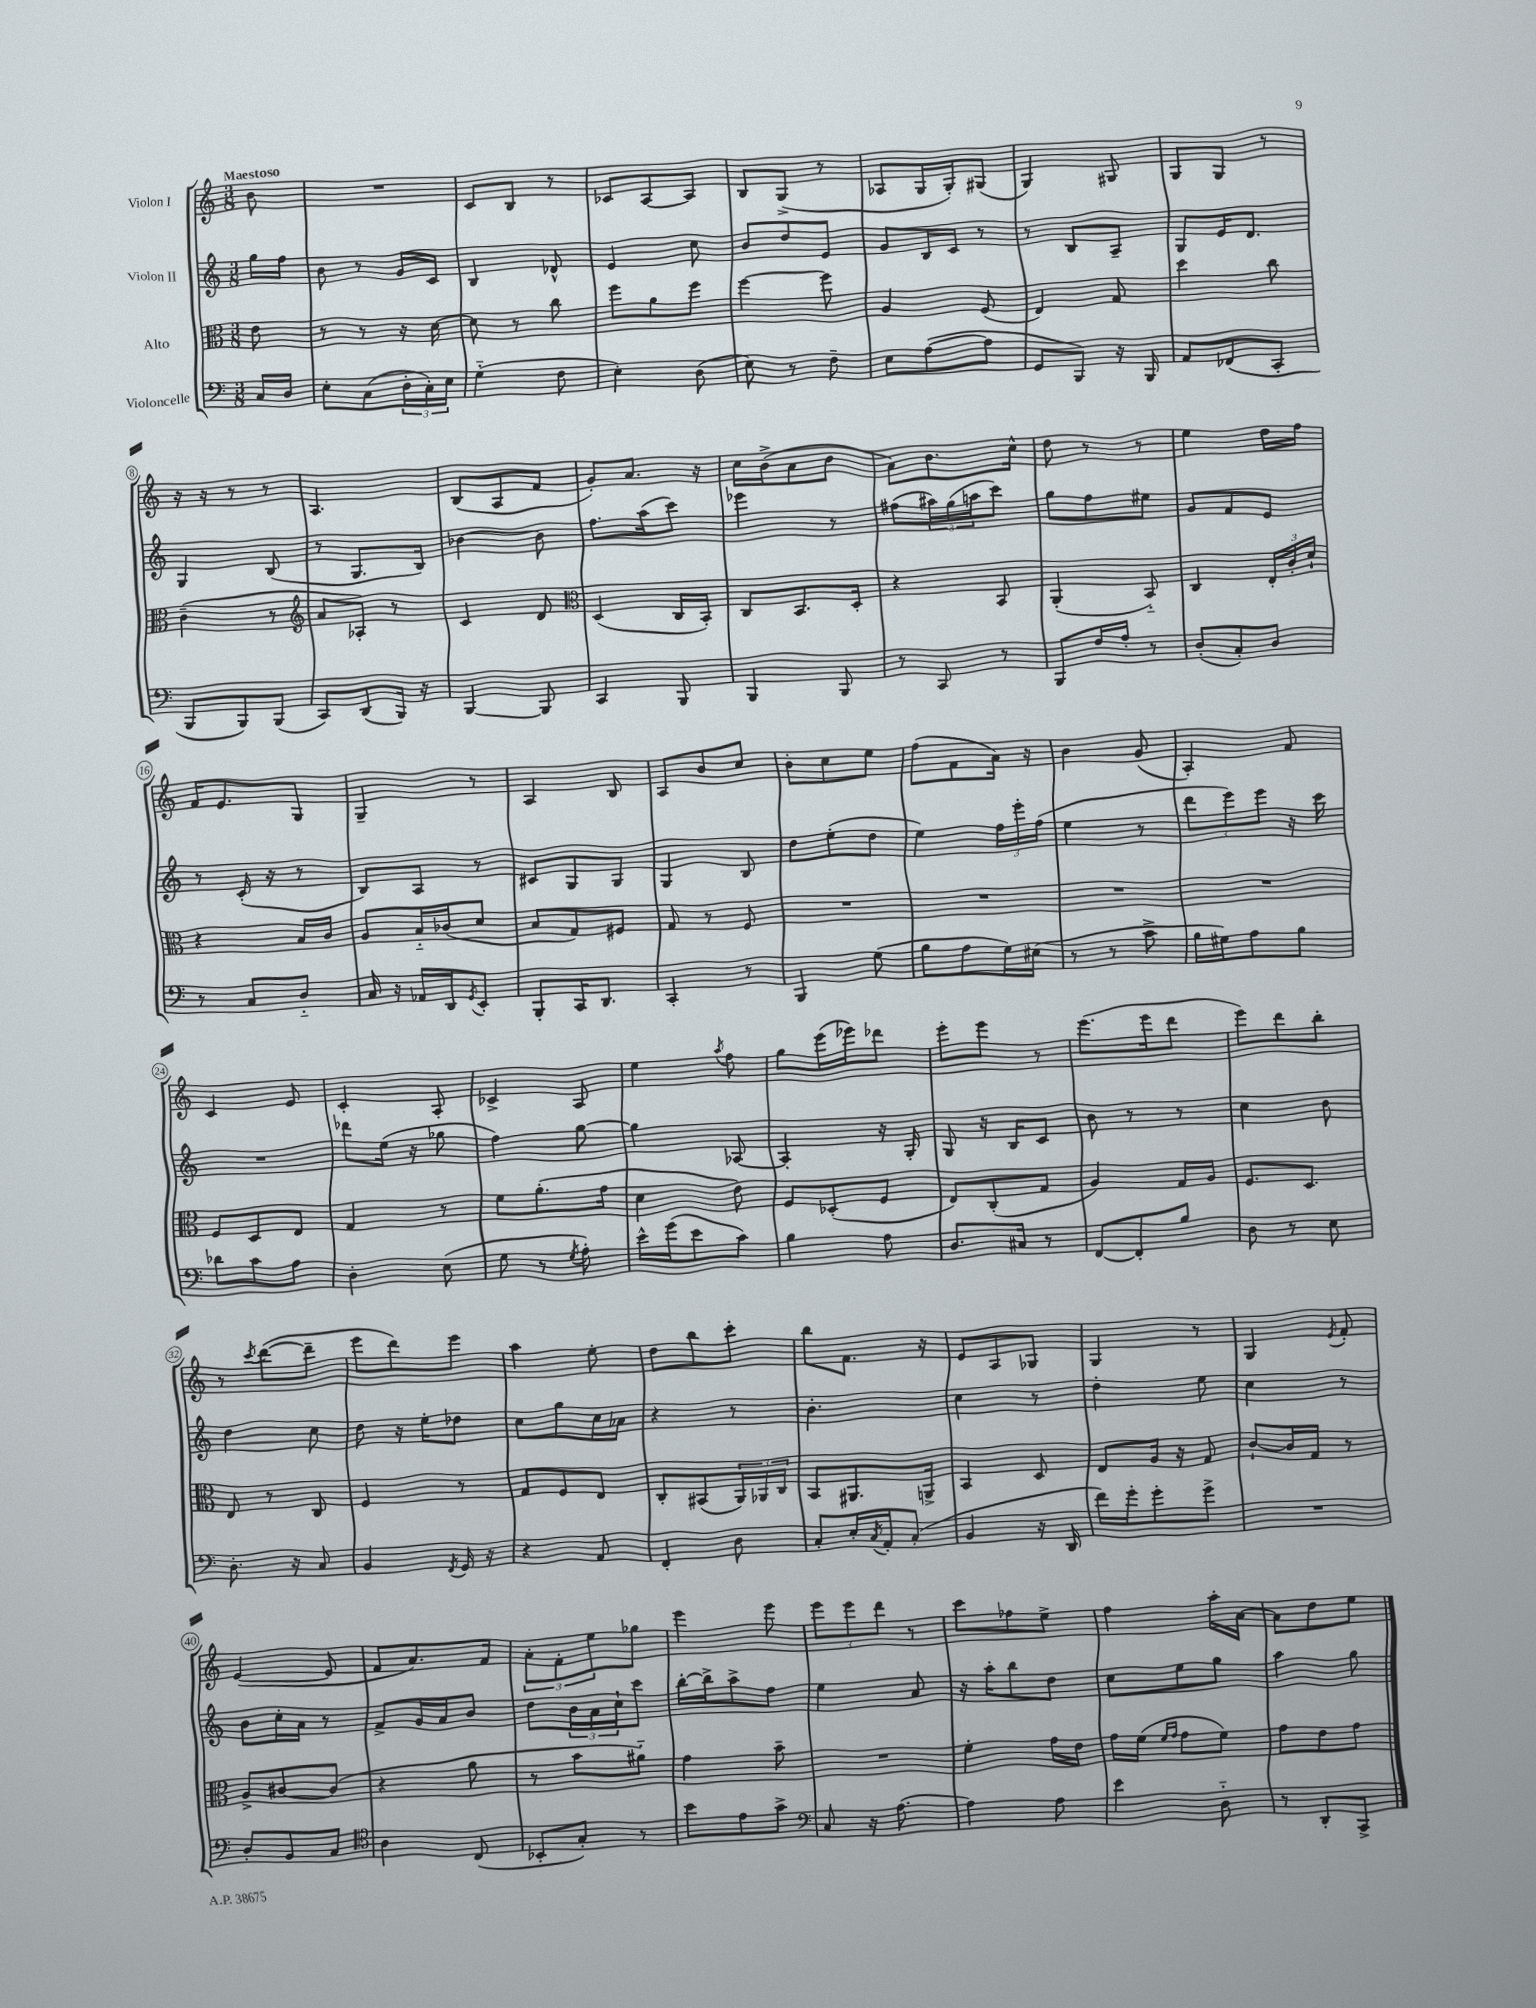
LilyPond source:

<<
\new StaffGroup <<
\new Staff = "s0" \with { instrumentName = "Violon I" } {
    \clef treble \key c \major \numericTimeSignature \time 3/8 \partial 8 \tempo "Maestoso"
    b'8 |
    R4. |
    c'8 b8 r8 |
    ces'8 a8~ a8 |
    b8 g8->( r8 |
    aes8 g16 g16-.) gis8( |
    g4) gis8 |
    g8 g8 r8 |
    r16 r16 r8 r8 |
    a4. |
    b8( a8 f'8 |
    g'8-.) a'8. r16 |
    c''16 b'16->( a'8 b'8 |
    a'8) b'8. c''16-^ |
    d''8 r8 r8 |
    e''4 d''16 f''16 |
    f'16 e'8. g8 |
    g4-- r8 |
    a4 b8 |
    a8 b'8 c''8 |
    b'8-. c''8 e''8 |
    f''8( f'8 a'16) r16 |
    b'4 g'8( |
    a4-.) f'8 |
    c'4 e'8 |
    c'4-. a8-. |
    ces'4-> a8 |
    e''4 \acciaccatura { a''8 } f''8 |
    g''8 e'''16( ees'''16) des'''8 |
    e'''8-. e'''8 r8 |
    e'''8.( e'''16 d'''8 |
    e'''8) d'''8 b''8-. |
    r8 \acciaccatura { c'''8 } d'''8~( d'''8-- |
    e'''8 d'''8) e'''8 |
    a''4 e''8-. |
    d''8 b''8 c'''8-. |
    b''8 f'8. r16 |
    e'8 a8 ges8 |
    g4 r8 |
    g4 \acciaccatura { e'8 } f'8-. |
    e'4~( e'8 |
    f'8 a'8.) f'16 |
    \tuplet 3/2 { a'8-. f'8-. e''8 } ges''8 |
    e'''4 e'''8 |
    \tuplet 3/2 { e'''8 e'''8 d'''8 } r8 |
    c'''8 fes''8 e''8-> |
    f''4 a''16-. a'16~ |
    a'8 d''8 e''8 \bar "|." |
}
\new Staff = "s1" \with { instrumentName = "Violon II" } {
    \clef treble \key c \major \numericTimeSignature \time 3/8 \partial 8
    g''16 f''16 |
    b'8 r8 g'16 c'16 |
    b4 des'8-^ |
    e'4 c''8 |
    b'8 d''8 e'8 |
    g'8 b16 c'16 r8 |
    r8 b8 a8-- |
    g8 e'16 d'8. |
    g4 b8( |
    r8 g8. b16) |
    bes'4~ bes'8 |
    f''8. a''16( c'''8) |
    ees'''4 r8 |
    fis''8( \tuplet 3/2 { ais''16) g''16( a''16 } c'''8) |
    g''8 f''8 eis''8 |
    g'8 f'8 e'8 |
    r8 c'16-.( r16 r8 |
    b8) a8 r8 |
    cis'8 g8 g8 |
    g4 b8 |
    d''8 e''8-.( d''8 |
    e''4) \tuplet 3/2 { f''16 e'''16-. f''16( } |
    e''4 r8 |
    \tuplet 3/2 { d'''8 e'''8) e'''8 } r16 c'''16 |
    R4. |
    des'''8 e''16( r16 ges''8 |
    f''4) g''8~ |
    g''4 aes8~ |
    aes4-. r16 g16-. |
    g8 r16 b16 c'8 |
    b'8 r8 r8 |
    c''4 b'8 |
    d''4 c''8 |
    d''8 r16 e''16-. des''8 |
    c''8 g''8 c''16 aes'16 |
    r4 r8 |
    b'4.-. |
    c''4 r8 |
    d''4-. e''8 |
    c''4 r8 |
    b'8 c''16-. a'16 r8 |
    f'8-> g'16 a'16 b'8 |
    d''8 \tuplet 3/2 { b'16 a'16 c''16-! } c'''8 |
    b''16~-. b''16-> a''8-> f''8 |
    e''4 a'8 |
    r16 a''16-. b''8 d''8 |
    c''8 e''8 g''8 |
    a''4 g''8 \bar "|." |
}
\new Staff = "s2" \with { instrumentName = "Alto" } {
    \clef alto \key c \major \numericTimeSignature \time 3/8 \partial 8
    e'8 |
    r8 r8 r16 d'16~ |
    d'8 r8 c''8 |
    f''8 a'8 f''8 |
    f''4~ f''8 |
    a4 f8( |
    e4) g8 |
    d''4 c''8 |
    c'4--( r8 |
    \clef treble a'8 aes8-.) r8 |
    c'4 d'8 |
    \clef alto d4( c16 b,16-.) |
    c8 b,8. d16-. |
    r4 b,8 |
    a,4-.( b,8-_) |
    c4 \tuplet 3/2 { e16-. c'16-. d'16-! } |
    r4 b16 c'16 |
    a8 b16-_ ces'16( d'8 |
    b8 g8) fis8 |
    g8 r8 f8 |
    R4. |
    R4. |
    R4. |
    R4. |
    f8 d8 e8 |
    g4 r8 |
    f'8 a'8.-.( g'16 |
    d'4 e'8) |
    f8 des8-.( f8 |
    e8) c8-.( g8 |
    a4) g16 a16 |
    f8. d8. |
    e8 r8 c8 |
    f4 r8 |
    g8 f8 e8 |
    c8-. bis,8( \tuplet 3/2 { a,16) aes,16 c16 } |
    b,8 ais,8. a,16-> |
    b,4 d8 |
    e8 a16 r16 g8 |
    c'8~-! c'16 g16 r8 |
    a8-> cis'8~ cis'8( |
    r4 a'8 |
    r8 b'8 ais'8-_) |
    g'4 b'8-- |
    R4. |
    f'4-. g'16 e'16 |
    g'16 f'16( \grace { f'16 g'16 } g'8 f'8) |
    g'8 e'8 g'8 \bar "|." |
}
\new Staff = "s3" \with { instrumentName = "Violoncelle" } {
    \clef bass \key c \major \numericTimeSignature \time 3/8 \partial 8
    c16 d16 |
    e8-. c8( \tuplet 3/2 { d16-. c16-.) e16 } |
    g4-_( f8 |
    e4-.) d8( |
    e8) r8 f8-- |
    e8 a8~( a8 |
    g,8 b,,8) r16 b,,16 |
    a,8 fes,8( c,8-. |
    b,,8 b,,8) b,,8( |
    c,8) d,8( b,,16) r16 |
    b,,4~ b,,8 |
    c,4 b,,8 |
    b,,4 b,,8 |
    r8 c,8 r8 |
    b,,8 f16 a16-. r8 |
    d8-.( c8-.) d8 |
    r8 c8 d8-_ |
    c16 r16 aes,16 d,16 \acciaccatura { g,8 } e,8-. |
    b,,8-. c,16 d,8. |
    c,4-. r8 |
    b,,4 g8( |
    b8 a8 g16) eis16( |
    r8 r8 c'8-> |
    b16 gis16) a8 b8 |
    des'8 c'8 a8 |
    d4-. e8( |
    g8 r8 \acciaccatura { g8 } a8-.) |
    e'16-^ g'16( e'8 c'8) |
    b4 a8 |
    d8. cis16 r8 |
    f,8~ f,8-. b8 |
    d8 r8 e8 |
    d8.-. r16 c8 |
    b,4 \acciaccatura { f,8 } g,16 r16 |
    r4 a,8 |
    f,4-. d8 |
    c8-. e16-. \acciaccatura { c8 } a,16-. c8-.( |
    b,4 r16 d,16 |
    f'16) g'16-. g'8-. g'8-> |
    R4. |
    d8-. b,8 c8 |
    \clef tenor a4 c8( |
    bes,8-. g8-.) r8 |
    b'8 e'8 g'8-> |
    \clef bass c8 r16 a8.~ |
    a4 a8 |
    e'4 d8-_ |
    r8 d,8-. c,8-> \bar "|." |
}
>>
>>
\layout { \context { \Score \override BarNumber.stencil = #(make-stencil-circler 0.1 0.3 ly:text-interface::print) } }
